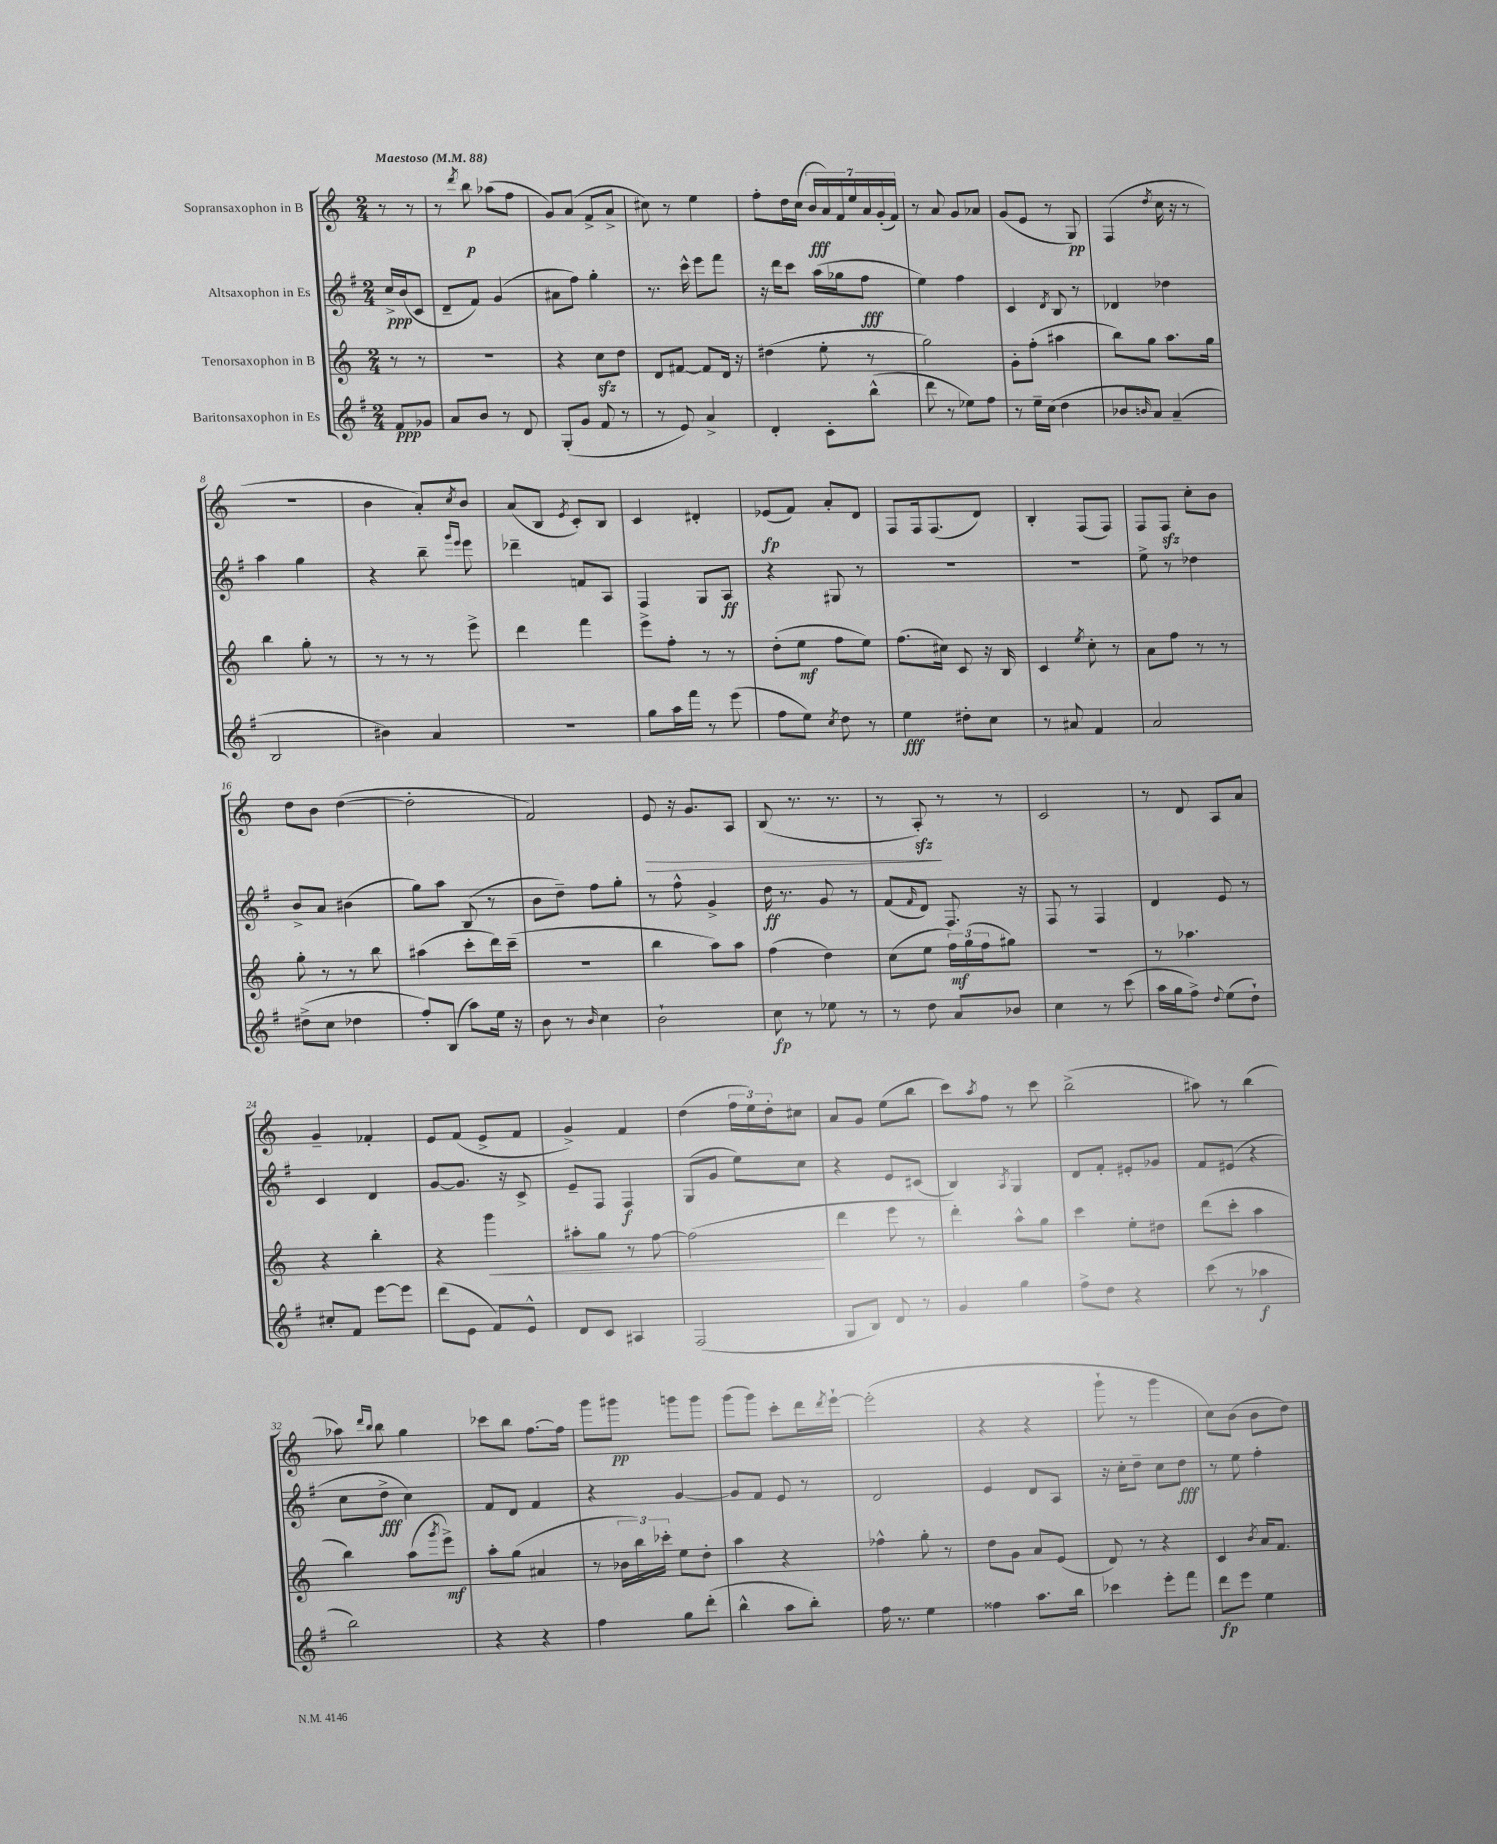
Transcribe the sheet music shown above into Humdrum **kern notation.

**kern	**kern	**kern	**kern
*staff4	*staff3	*staff2	*staff1
*clefG2	*clefG2	*clefG2	*clefG2
*k[f#]	*k[]	*k[f#]	*k[]
*M2/4	*M2/4	*M2/4	*M2/4
*MM88	*MM88	*MM88	*MM88
8f#	8r	16cc^	8r
.	.	(16b	.
8g-	8r	8c	8r
=	=	=	=
8a	2r	8d~	8r
.	.	.	8qddd
8b	.	8f#)	8bb
8r	.	(4g	(8aa-
8d	.	.	8ff
=	=	=	=
(8G'	4r	8a#	8g)
8g	.	8ff#)	(8a
8f#	8cc	4gg'	8f^
8r	8dd	.	8a^
=	=	=	=
8r	8d	8.r	8cc#)
8e)	[8f#	.	8r
.	.	16ccc^^	.
4a^	8f#]	8eee	4ee
.	16d	8fff#	.
.	16r	.	.
=	=	=	=
4d'	(4dd#	16r	8ff'
.	.	16ddd	.
.	.	8ccc	16dd
.	.	.	(16cc
8c'	8ee'	(16aa	28b
.	.	.	28a)
.	.	16gg-	.
.	.	.	28f
.	.	.	28ee
(8bb^^	8r	8ff#	.
.	.	.	28a
.	.	.	(28g'
.	.	.	28f)
=	=	=	=
8ddd	2gg)	4ee)	8r
8r	.	.	8a
8ee-)	.	4ff#	8g
8ff#	.	.	8a-
=	=	=	=
8r	8g'	4c	(8g
16ee~	(8ff'	.	8e
(16cc	.	.	.
.	.	8qd	.
4dd	4aa#	8B	8r
.	.	8r	8G)
=	=	=	=
8b-	8bb)	4d-	(4F
16qqb	.	.	.
8a)	8gg	.	.
.	.	.	8qdd
(4a~	8.aa	4dd-	16cc
.	.	.	16r
.	.	.	8r
.	16gg	.	.
=	=	=	=
2B	4bb	4aa	2r
.	8gg'	4gg	.
.	8r	.	.
=	=	=	=
4b#)	8r	4r	4b
.	8r	.	.
4a	8r	8bb~	8a')
.	.	16qqggg	.
.	.	16qqeee	8qcc
.	8eee^	8eee	8b
=	=	=	=
2r	4ddd	4ddd-~	(8a
.	.	.	8B
.	.	.	8qe
.	4fff	8f	8c')
.	.	8A	8B
=	=	=	=
8gg	8eee^	4F#	4c
16aa	8ff'	.	.
16fff#	.	.	.
8r	8r	8G	4d#'
(8eee	8r	8A	.
=	=	=	=
8ff#	(8dd'	4r	(8e-
8ee)	8ee	.	8f)
8qcc	.	.	.
8dd	8ff	8G#	8a'
8r	8ee)	8r	8d
=	=	=	=
4ee	(8.ff	2r	8F
.	.	.	16F
.	16cc#)	.	(8.F
8dd#'	8c	.	.
8cc	16r	.	8d)
.	16B	.	.
=	=	=	=
8r	4c	2r	4B'
8a#	.	.	.
.	8qee	.	.
4f#	8cc'	.	(8F
.	8r	.	8F)
=	=	=	=
2a	8a	8ee^	8F
.	8ff	8r	8F
.	8r	4dd-	8cc'
.	8r	.	8b
=	=	=	=
(8dd#^	8gg'	8b^	8dd
8cc	8r	8a	8b
4dd-	8r	(4b#	([4dd
.	8bb	.	.
=	=	=	=
8ff#')	(4aa#	8gg)	2dd']
(8B	.	8aa	.
8aa)	8ccc'	(8B	.
16ee	16ddd)	8r	.
16r	(16ccc~	.	.
=	=	=	=
8b	2r	8b	2f)
8r	.	8dd~)	.
16qqb	.	.	.
4cc	.	8ff#	.
.	.	8gg'	.
=	=	=	=
2b`	4bb	8r	8e
.	.	8ff#^^	16r
.	.	.	8.g
.	8aa)	4g^	.
.	8aa	.	8A
=	=	=	=
8cc	(4ff	16dd	(8B
.	.	8.r	.
8r	.	.	8.r
8ee-	4dd)	8g	.
.	.	.	8.r
8r	.	8r	.
=	=	=	=
8r	(8cc	(8f#	8r
.	.	16qqf#	.
8dd	8ee	8d)	8A')
8a	24ff)	8.F#	8r
.	(24gg	.	.
.	24ff	.	.
8b-	8gg#)	.	8r
.	.	16r	.
=	=	=	=
4cc	2r	8F#	2c
.	.	8r	.
8r	.	4F#	.
(8ccc	.	.	.
=	=	=	=
16aa	8r	4d	8r
16gg	.	.	.
8ff#^)	4.aa-	.	8d
8qqdd	.	.	.
(8ee	.	8e	8A
8dd`)	.	8r	8a
=	=	=	=
8cc#'	4r	4c	4g~
8f#	.	.	.
[8eee	4bb'	4d	4f-'
8eee]	.	.	.
=	=	=	=
(8ddd	4r	[8g	8e
8e	.	8.g]	(8f
8f#)	4ggg	.	8e^
.	.	16r	.
8e^^	.	8c^	8f
=	=	=	=
8d	8aa#'	8e~	4g^)
8c	8gg	8F#	.
4A#	8r	4F#	4f
.	[8ff	.	.
=	=	=	=
(2F#	(2ff]	(8G	(4dd
.	.	8g	.
.	.	8ee)	24ff
.	.	.	24ee)
.	.	.	24dd'
.	.	8cc	8cc#
=	=	=	=
8G	4ddd	4r	8a
8B)	.	.	8g
8d	8eee	8e	(8ee
8r	8r	(8c#	8bb
=	=	=	=
4g	4ddd')	4B)	8ccc)
.	.	.	8qaa
.	.	.	8ff
.	.	8qA	.
4gg	8aa^^	4G	8r
.	8gg	.	8ccc
=	=	=	=
8ff#^	4ccc	8d	(2bb^
8dd	.	8f#'	.
4r	8ee'	8e#'	.
.	8dd#	8g-	.
=	=	=	=
(8ccc	(8ddd	8f#	8aa#)
8r	8ccc'	(8e#	8r
4aa-	4aa	4r	(4bb
=	=	=	=
2bb)	4bb)	8cc	8aa-)
.	.	.	16qqddd
.	.	.	16qqbb
.	.	8dd^	8bb
.	(8aa	4cc)	4gg
.	8qggg	.	.
.	8eee^)	.	.
=	=	=	=
4r	8aa'	8f#	8ccc-
.	(8gg	8d	8bb
4r	4a#	4f#	[8.ff
.	.	.	16ff]
=	=	=	=
4ff#	8r	4r	8ggg
.	24b-	.	8ggg#
.	24bb)	.	.
.	24ccc-'	.	.
8gg	8ee	[4g	8ggg
(8ddd'	8dd'	.	8ggg
=	=	=	=
4bb^^	4aa	8g]	(8ggg
.	.	8f#	8ggg)
8aa	4r	8e	8ccc'
8bb')	.	8r	16ddd
.	.	.	8qddd
.	.	.	[16eee`
=	=	=	=
16ff#	4ff-^^	2d	(2eee']
8.r	.	.	.
4ee	8gg'	.	.
.	8r	.	.
=	=	=	=
4ff##	8dd	4e	4r
.	8g	.	.
8.aa	8a	8d	4r
.	(8e	8A	.
16bb	.	.	.
=	=	=	=
4ccc-	8d)	16r	8ggg`
.	.	16cc'	.
.	8r	8dd~	8r
8eee'	4r	8cc	4ggg
8fff#	.	8dd	.
=	=	=	=
8ddd	4c	8r	8cc)
8eee	.	8ee	(8b
.	8qb	.	.
4ee	16a	4ff#'	8b
.	8.f	.	.
.	.	.	8dd)
==	==	==	==
*-	*-	*-	*-
